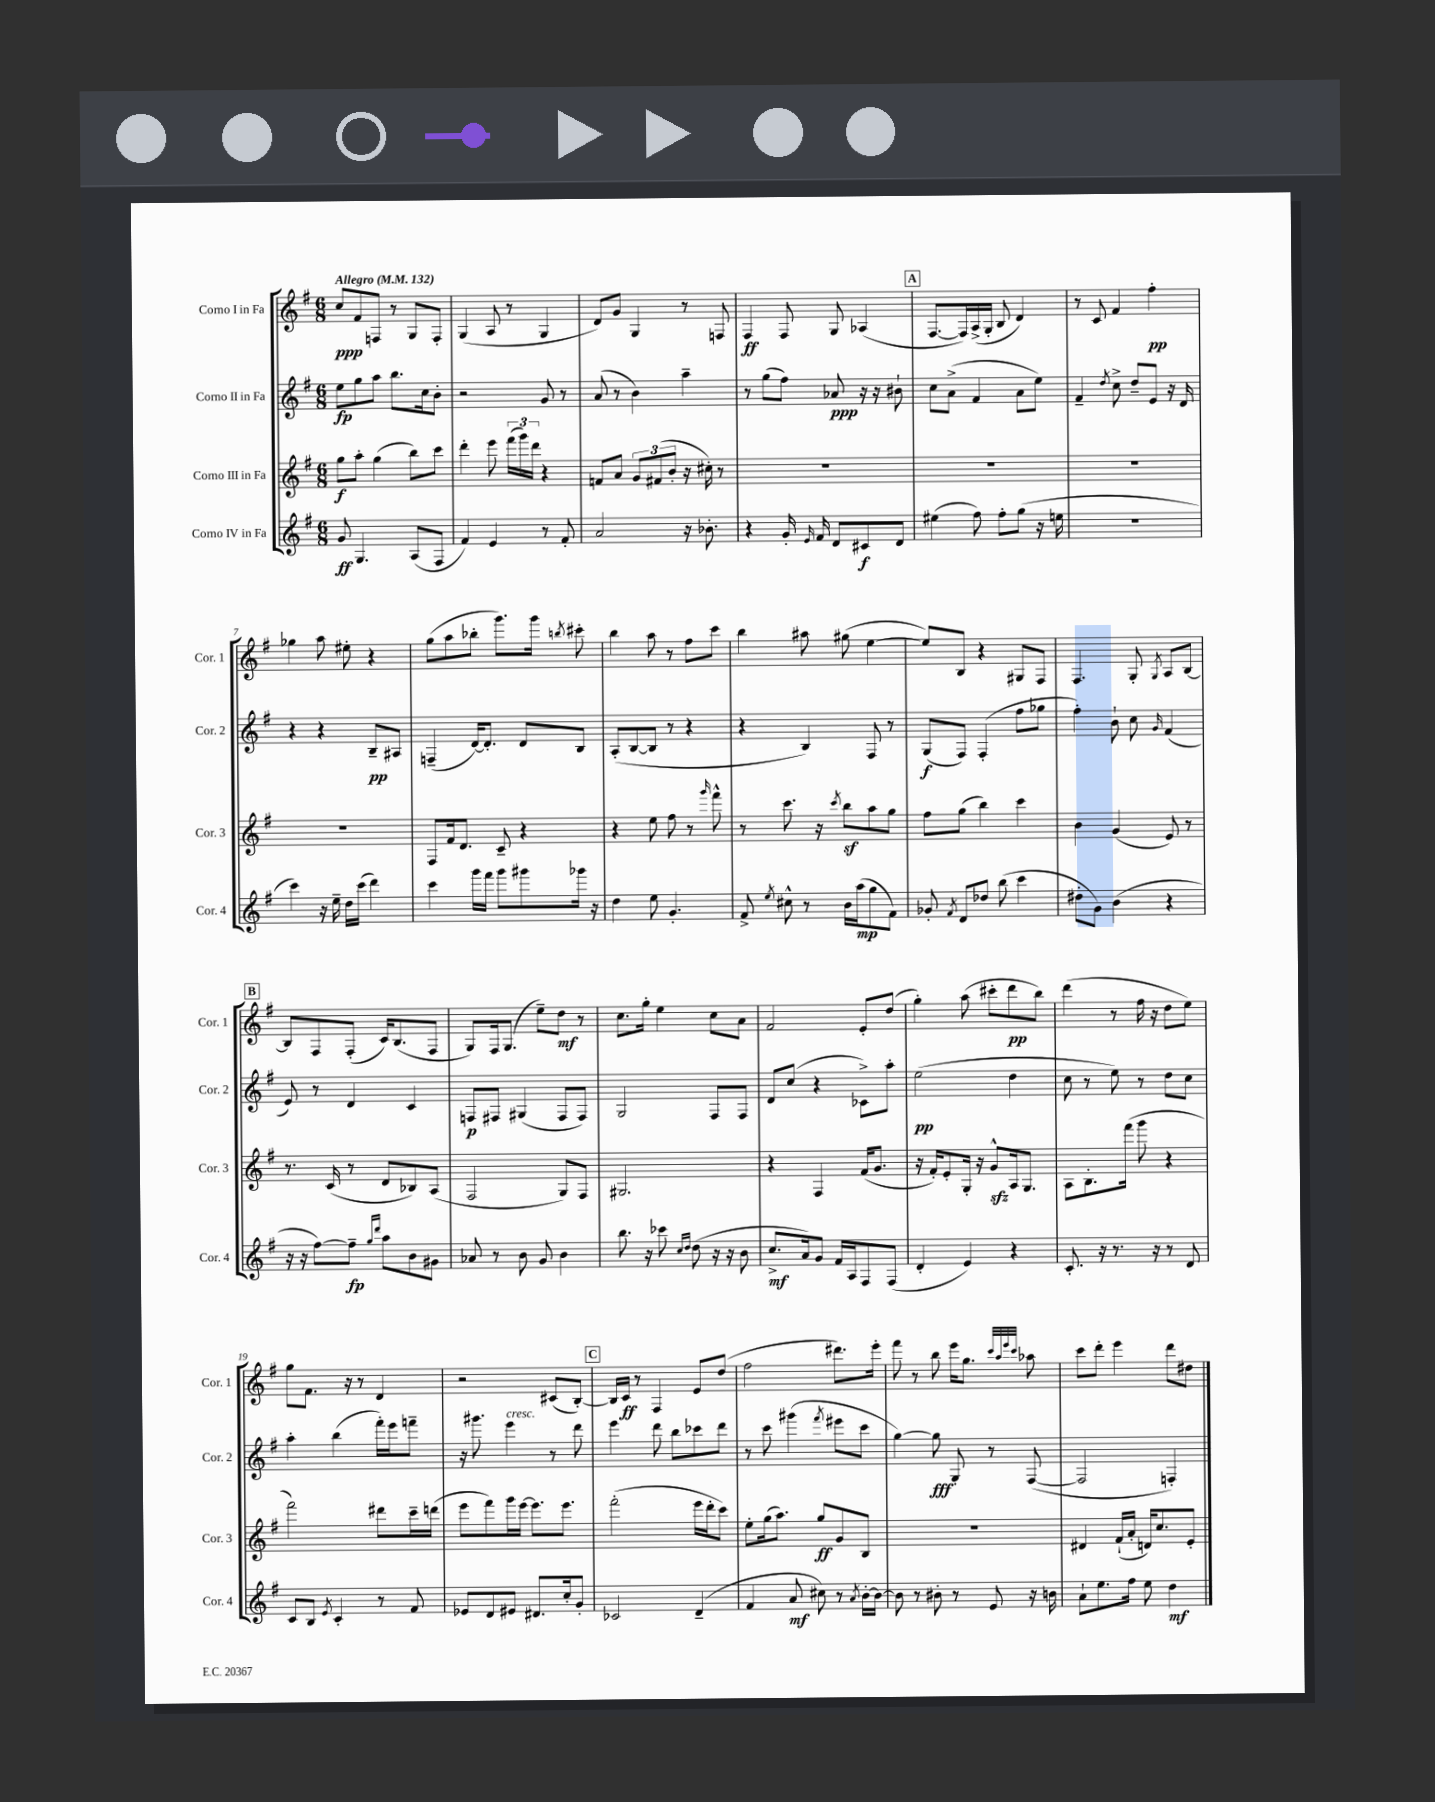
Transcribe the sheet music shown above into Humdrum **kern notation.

**kern	**kern	**kern	**kern
*staff4	*staff3	*staff2	*staff1
*clefG2	*clefG2	*clefG2	*clefG2
*k[f#]	*k[f#]	*k[f#]	*k[f#]
*M6/8	*M6/8	*M6/8	*M6/8
*MM132	*MM132	*MM132	*MM132
8g	8gg	8ee	8cc
4.G	8aa'	8gg	8f#
.	(4gg	8aa	8F
.	.	8.bb	8r
(8A	8bb)	.	8G
.	.	16cc	.
8F#	8ccc	8b'	8F'
=	=	=	=
4f#)	4ddd'	2r	(4G
4e	8eee	.	8A
.	(24fff#	.	8r
.	24ggg)	.	.
.	24ddd	.	.
8r	4r	8g	4G
8f#'	.	8r	.
=	=	=	=
2a	8f	(8a	8d)
.	8a	8r	8g
.	12g	4b)	4G
.	(12f#	.	.
.	12b'	.	.
16r	16r	4aa~	8r
8.b-'	16cc#')	.	.
.	8r	.	8F
=	=	=	=
4r	2.r	8r	4F#
.	.	(8gg	.
16g'	.	8ff#)	8F#
16qqe	.	.	.
16f#	.	.	.
8d	.	8a-	8G
8c#	.	16r	(4A-
.	.	16r	.
8d	.	8b#`	.
=	=	=	=
(4ee#	2.r	8cc	[8.F#
.	.	(8a^	.
.	.	.	16F#])
8ff#)	.	4f#	(16A^
.	.	.	16G'
8ff#'	.	.	8B
(8gg	.	8a	4d)
16r	.	8ee)	.
16ee	.	.	.
=	=	=	=
2.r	2.r	4f#~	8r
.	.	.	8c
.	.	8qdd	.
.	.	8cc^	4f#
.	.	8dd~	.
.	.	8e	4ff#'
.	.	16r	.
.	.	16d	.
=	=	=	=
4ccc)	2.r	4r	4gg-
16r	.	4r	8aa
16ee~	.	.	.
16dd	.	.	8ee#'
(16ccc	.	.	.
4ddd)	.	8B~	4r
.	.	8A#	.
=	=	=	=
4ccc	8F#	(4F~	(8gg
.	16f#	.	8aa
.	8.d	.	.
16ggg	.	[16d)	8bb-'
16fff#	.	8.d']	.
8ggg	8c~	.	8.ggg)
8ggg#	4r	8d	.
.	.	.	16ggg
.	.	.	8qbb
16ggg-	.	8B	8ccc#'
16r	.	.	.
=	=	=	=
4dd	4r	(8A'	4bb
.	.	[8B	.
8ee	8ee	8B]	8aa
4.g'	8ff#	8r	8r
.	8r	4r	8ff#
.	16qqggg	.	.
.	8fff#^^	.	8ccc
=	=	=	=
8f#^	8r	4r	4bb
8qee	.	.	.
8cc#^^	8.ccc	.	.
8r	.	4B)	8aa#
.	16r	.	.
.	8qccc	.	.
16b	8bb	.	(8gg#
(16aa	.	.	.
8gg	8aa	8F#	[4ee
8f#)	8gg	8r	.
=	=	=	=
8g-'	8ff#	(8G	8ee])
8qf#	.	.	.
8d	(8gg	8F#)	8B
8dd-	4bb)	(4F#'	4r
(8bb	.	.	.
4ccc	4ccc	8ff#	8G#
.	.	8gg-	8F#
=	=	=	=
8dd#'	4b	4ff#')	4.F#
8g)	.	.	.
(4b	(4g	8b`	.
.	.	8cc	8G'
.	.	16qqg	8qG
4r	8e)	(4f#	8A
.	8r	.	[8B
=	=	=	=
16r	8.r	8e)	8B]
16r	.	.	.
[8ff#)	.	8r	8F#
.	(16c	.	.
8ff#~]	8r	4d	(8F#'
16qqgg	.	.	.
16qqddd	.	.	.
8aa	8d	.	16c)
.	.	.	(8.B
8b	8B-)	4c	.
8g#	(8A	.	8F#
=	=	=	=
8a-	2F#	8F	8G)
8r	.	8F#	16F#
.	.	.	(8.G
8b	.	(4G#	.
8g	.	.	8ee~)
4b	8G)	8F#	8dd
.	8F#	8F#)	8r
=	=	=	=
8.bb	2.G#	2G	8.cc
16r	.	.	16gg'
8ccc-	.	.	4ee
16qqcc	.	.	.
16qqdd	.	.	.
(8dd	.	.	.
16r	.	8F#	8cc
16r	.	.	.
8b	.	8F#	8a
=	=	=	=
8.cc^	4r	8d	2f#
.	.	(8cc	.
16a)	.	.	.
8g	4F#	4r	.
16f#	.	.	.
16A	.	.	.
8F#	(16f#	8c-^)	8e'
.	8.g	.	.
(8F#	.	8aa'	(8dd
=	=	=	=
4d'	16r	(2ee	4gg')
.	16f#')	.	.
.	8e'	.	.
4e)	16G'	.	(8aa
.	16r	.	.
.	8g^^	.	8ccc#'
4r	16A	4dd	8ddd
.	8.G	.	.
.	.	.	8bb)
=	=	=	=
8.c'	8A	8cc	(4ddd
.	8.B'	8r	.
16r	.	.	.
8.r	.	8ee)	8r
.	(16fff#	.	.
.	8ggg	8r	16ff#
16r	.	.	16r
8r	4r	8dd	8dd
8d	.	8cc	8ee)
=	=	=	=
8c	2fff#)	4aa'	8gg
8B	.	.	8.f#
8qe	.	.	.
4c'	.	(4bb	.
.	.	.	16r
.	.	.	8r
8r	8ddd#	16fff#')	4d
.	.	16eee	.
8f#	16ccc~	8fff~	.
.	(16ddd	.	.
=	=	=	=
8e-	8eee	16r	2r
.	.	8.ggg#	.
8d	8fff#)	.	.
8e#	16ggg	4eee	.
.	[16eee	.	.
8.d#	8.eee]	.	.
.	.	8r	(8c#
16cc'	8.eee	.	.
8g'	.	8ddd	[8B')
=	=	=	=
2c-	(2fff#'	4eee	16B]
.	.	.	16c
.	.	.	8r
.	.	8ddd	4F#
.	.	8bb	.
(4d~	16eee	8ccc-	8e
.	16ddd'	.	.
.	8ccc)	8ddd	(8dd
=	=	=	=
4f#	8ee'	8r	2ff#
.	(16gg	8ccc	.
.	8.aa)	.	.
8a	.	(4ggg#	.
8cc#)	8gg	.	.
.	.	8qfff#	.
8r	8g	8eee#	8.ddd#)
8qa	.	.	.
[16b'	8B	8ccc	.
16b_	.	.	16eee'
=	=	=	=
8b]	2.r	[4gg)	8fff#
8r	.	.	8r
8b#'	.	8gg]	8bb
8r	.	8G'	16eee
.	.	.	8.gg
8e	.	8r	.
.	.	.	32qqccc
.	.	.	32qqaa
.	.	.	32qqeee
.	.	.	32qqccc
16r	.	([8F#	8aa-
16b	.	.	.
=	=	=	=
8a`	4d#	2F#]	8ccc
8.ee	.	.	8ddd'
.	(16f#`	.	4eee
16ff#	16a'	.	.
8ee	16d)	.	.
.	8.cc	.	.
4dd	.	4F')	8ddd
.	8e'	.	8dd#
==	==	==	==
*-	*-	*-	*-
